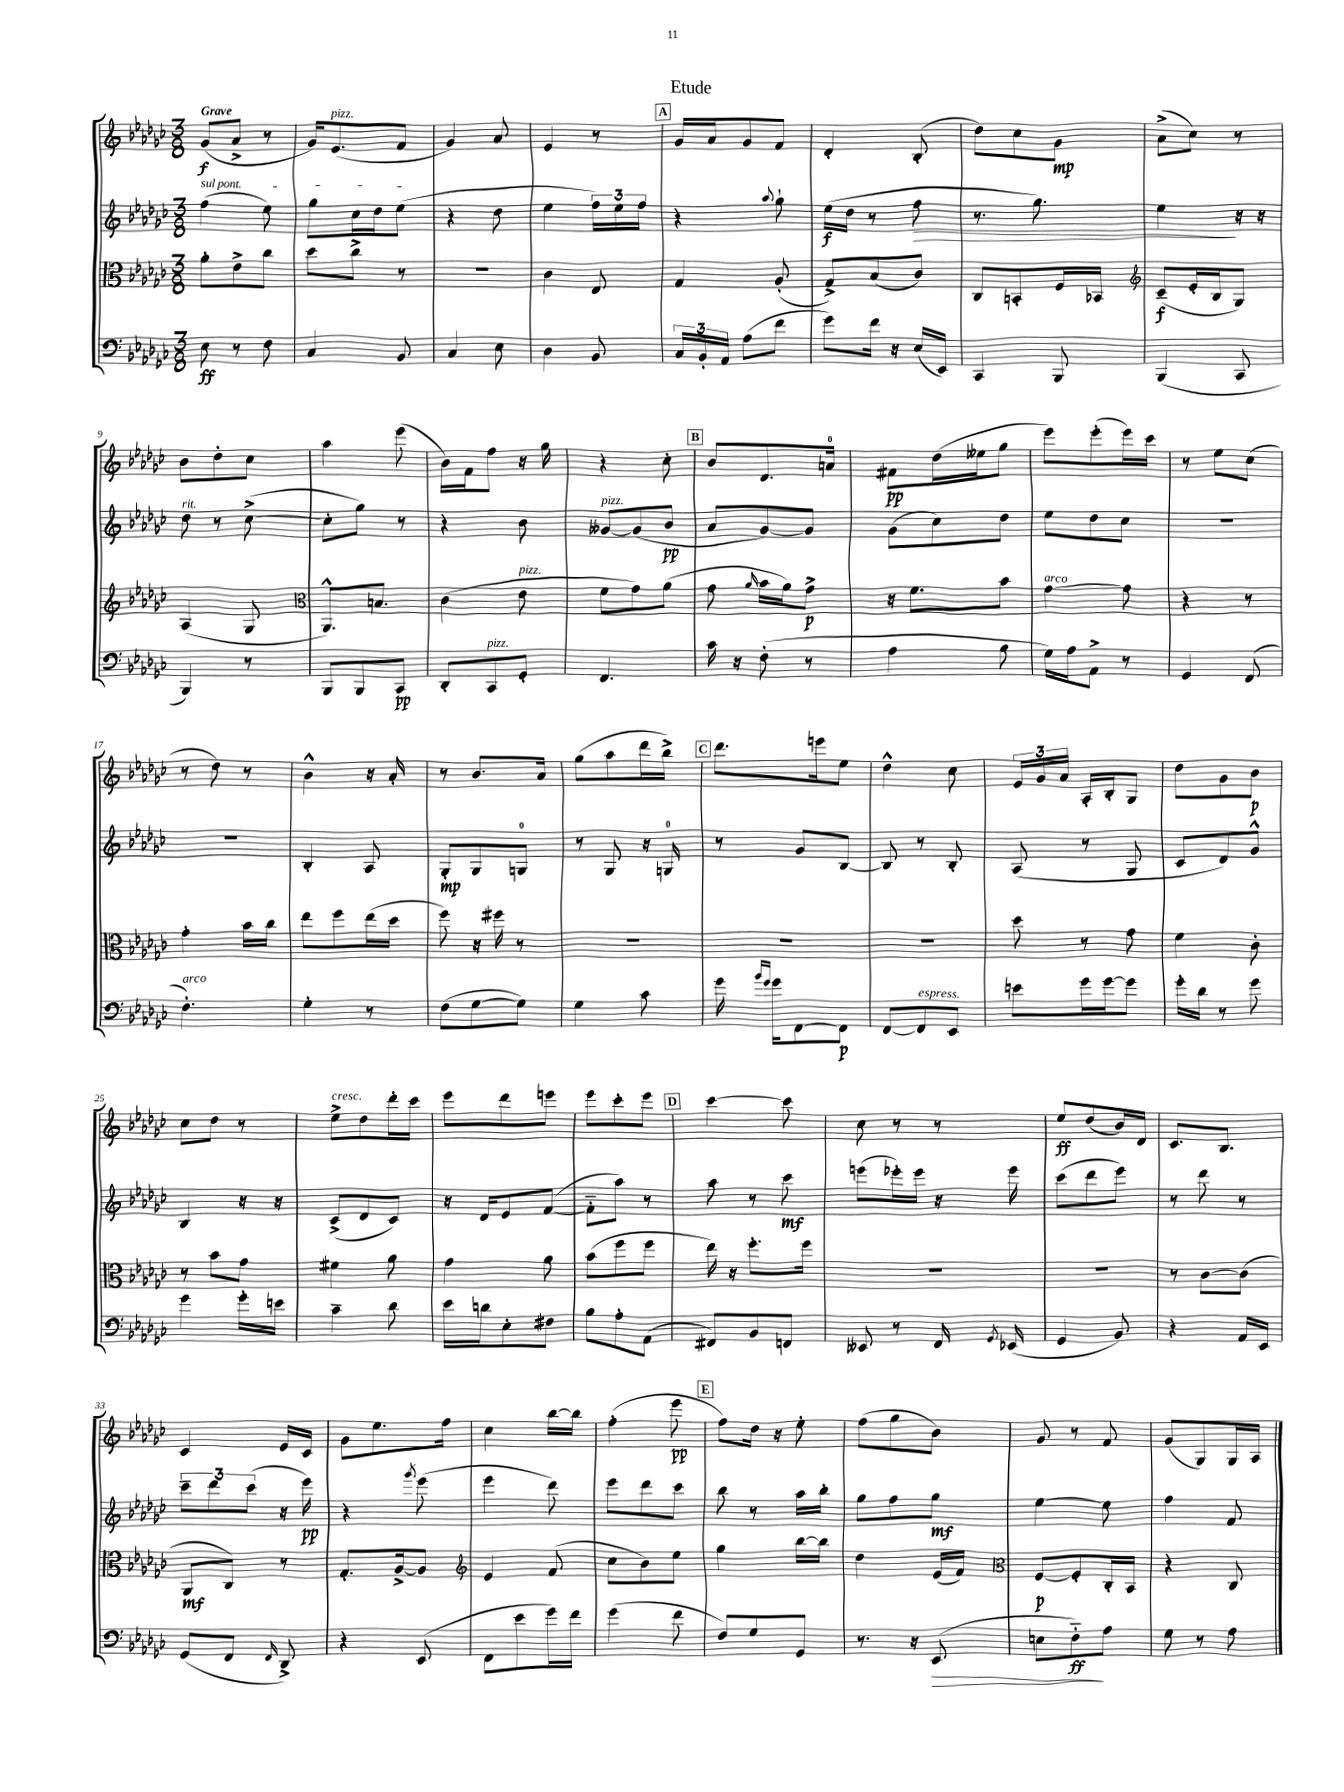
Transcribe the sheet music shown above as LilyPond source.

\header { title = "Etude" }
<<
\new StaffGroup <<
\new Staff = "s0" {
    \clef treble \key ges \major \numericTimeSignature \time 3/8 \tempo "Grave"
    \autoBeamOff ges'8[\f( aes'8]-> r8 |
    ges'16[) ees'8.^\markup { \italic "pizz." }( f'8] |
    ges'4) aes'8 |
    ees'4 r8 |
    \mark \markup { \box "A" } ges'16[ aes'16 ges'8 f'8] |
    des'4-. bes8-.( |
    des''8[) ces''8 ges'8]\mp |
    aes'8[->( ces''8]) r8 |
    bes'8[ des''8-. ces''8] |
    aes''4 ees'''8( |
    bes'16[) f'16 f''8] r16 ges''16 |
    r4 ces''8-. |
    \mark \markup { \box "B" } bes'8[ des'8. a'16]-0 |
    fis'8[\pp des''16( eeses''16 ges''8] |
    ees'''8[) ees'''8-.( ees'''16) ces'''16] |
    r8 ees''8[ ces''8]( |
    r8 des''8) r8 |
    bes'4-^ r16 aes'16-. |
    r8 bes'8.[ aes'16] |
    ges''8[( aes''8 des'''16 bes''16]->) |
    \mark \markup { \box "C" } des'''8.[ e'''16 ees''8] |
    des''4-^ ces''8 |
    \tuplet 3/2 { ees'16[ ges'16 aes'16] } aes16[-. bes16-. ges8] |
    des''8[ ges'8 bes'8]\p |
    ces''8[ des''8] r8 |
    ees''8[->^\markup { \italic "cresc." } des''8 des'''16-. ces'''16] |
    ees'''8[ des'''8 e'''8] |
    ees'''8[ ces'''8-. ees'''8] |
    \mark \markup { \box "D" } ces'''4~ ces'''8 |
    ces''8 r8 r8 |
    ees''8[\ff des''8( bes'16) des'16] |
    ces'8.[ bes8.] |
    ces'4 ees'16[ ces'16] |
    ges'8[ ees''8. f''16] |
    ces''4 bes''16[~ bes''16] |
    f''4-.( ees'''8\pp |
    \mark \markup { \box "E" } f''8[) des''16] r16 ees''8-. |
    f''8[( ges''8 bes'8]) |
    ges'8 r8 f'8 |
    ges'8[( ges8) ges16 aes16] \bar "|." |
}
\new Staff = "s1" {
    \clef treble \key ges \major \numericTimeSignature \time 3/8
    \autoBeamOff \once \override TextSpanner.bound-details.left.text = \markup { \italic "sul pont." } f''4\startTextSpan( ees''8) |
    ges''8[ ces''16 des''16 ees''8]\stopTextSpan( |
    r4 des''8 |
    ees''4 \tuplet 3/2 { f''16[) ees''16 f''16] } |
    \mark \markup { \box "A" } r4 \appoggiatura { aes''8 } ges''8-! |
    ees''16[\f( des''16] r8 f''8\> |
    r8. ges''8.) |
    ees''4\! r16 r16 |
    des''8^\markup { \italic "rit." } r8 ces''8~->( |
    ces''8[-. ges''8]) r8 |
    r4 bes'8 |
    geses'8[~^\markup { \italic "pizz." } geses'8( bes'8]\pp |
    \mark \markup { \box "B" } aes'8[ ges'8~) ges'8] |
    ges'8[( ces''8) des''8] |
    ees''8[ des''8 ces''8] |
    R4. |
    R4. |
    bes4-. aes8 |
    ges8[-.\mp ges8 g8]-0 |
    r8 ges8 r16 g16-0 |
    \mark \markup { \box "C" } r8 ges'8[ bes8]~ |
    bes8 r8 bes8-. |
    aes8( r8 ges8 |
    ces'8[ des'8) ges'8]-^ |
    bes4 r16 r16 |
    ces'8[->( des'8 ces'8]) |
    r16 des'16[ ees'8 f'8]~( |
    f'8[-_ aes''8]) r8 |
    \mark \markup { \box "D" } aes''8 r8 ces'''8\mf |
    e'''8[( ees'''16-.) ees'''16] r16 ees'''16 |
    ces'''8[( des'''8 ees'''8]) |
    r8 des'''8 r8 |
    \tuplet 3/2 { ces'''8[-- des'''8 ces'''8]( } r16 ees'''16\pp) |
    r4 \acciaccatura { ges'''8 } ees'''8( |
    ees'''4 des'''8) |
    ees'''8[ des'''8 ces'''8] |
    \mark \markup { \box "E" } bes''8 r8 aes''16[ bes''16]-. |
    ges''8[ f''8 ges''8]\mf |
    ees''4~ ees''8 |
    f''4 f'8 \bar "|." |
}
\new Staff = "s2" {
    \clef alto \key ges \major \numericTimeSignature \time 3/8
    \autoBeamOff aes'8[-. ees'8-> ces''8] |
    des''8[ ces''8]-> r8 |
    R4. |
    ces'4 ees8 |
    \mark \markup { \box "A" } ges4 aes8-.( |
    ges8[->) bes8( ces'8]) |
    ces8[ b,8-. f16 bes,16] |
    \clef treble ces'8[--\f( ees'16-. bes16 ges8]) |
    aes4( ges8 |
    \clef alto aes,8.[-^) b8.] |
    ces'4( ees'8^\markup { \italic "pizz." } |
    f'8[ ges'8) aes'8]( |
    \mark \markup { \box "B" } ges'8 \grace { aes'16 } bes'16[ aes'16) ges'8]->\p |
    r16 f'8.[ bes'8] |
    ges'4~^\markup { \italic "arco" } ges'8 |
    r4 r8 |
    ges'4-. bes'16[ ces''16] |
    ees''8[ f''8 ees''16( des''16] |
    f''8) r16 fis''16 r8 |
    R4. |
    \mark \markup { \box "C" } R4. |
    R4. |
    des''8 r8 ges'8 |
    f'4 ces'8-. |
    r8 bes'8[ ges'8] |
    fis'4 aes'8 |
    ges'4 aes'8 |
    bes'8[( f''8 f''8] |
    \mark \markup { \box "D" } ees''16) r16 f''8.[-. f''16] |
    R4. |
    R4. |
    r8 ces'8[~ ces'8]( |
    aes,8[\mf ces8]) r8 |
    ges8.[-. aes16~-> aes8] |
    \clef treble ees'4 f'8( |
    ces''8[ bes'8) ees''8] |
    \mark \markup { \box "E" } ges''4 bes''16[~ bes''16] |
    des''4 ees'16[( f'16]) |
    \clef alto f8[~\p f8-. ces16-. bes,16] |
    r4 ces8 \bar "|." |
}
\new Staff = "s3" {
    \clef bass \key ges \major \numericTimeSignature \time 3/8
    \autoBeamOff ees8\ff r8 f8 |
    ces4 bes,8 |
    ces4 ees8 |
    des4 bes,8 |
    \mark \markup { \box "A" } \tuplet 3/2 { ces16[ bes,16-. aes,16] } aes8[( f'8] |
    ges'8[) f'16] r16 ees16[( ees,16]) |
    ces,4 bes,,8 |
    bes,,4( ces,8 |
    bes,,4) r8 |
    bes,,8[ bes,,8 ces,8]\pp |
    des,8[-. ces,8^\markup { \italic "pizz." } ges,8]-. |
    f,4. |
    \mark \markup { \box "B" } ces'16 r16 f8-.( r8 |
    aes4 bes8 |
    ges16[) aes16 aes,8]-> r8 |
    ges,4 f,8( |
    f4.-.^\markup { \italic "arco" }) |
    ges4-. r8 |
    f8[( ges8~ ges8]) |
    ges4 ces'8 |
    \mark \markup { \box "C" } ges'16 \grace { bes'16[ ges'16] } ges'16[ f,8~ f,8]\p |
    f,8[~ f,8^\markup { \italic "espress." } ees,8] |
    e'8[ ges'16 ges'16~ ges'8] |
    ges'16[-. des'16] r8 ges'8 |
    ges'4 ges'16[-. e'16] |
    ces'4-- des'8 |
    ees'16[ d'16 ees8-. fis8] |
    bes8[ aes8-. aes,8]( |
    \mark \markup { \box "D" } fis,8[) bes,8 f,8] |
    eeses,8 r8 f,16 \acciaccatura { ges,8 } ees,16( |
    ges,4 bes,8) |
    r4 aes,16[ ees,16] |
    ges,8[( f,8] \grace { f,16 } des,8->) |
    r4 ees,8( |
    f,8[ ees'8 ges'16) f'16] |
    ges'4( f'8 |
    \mark \markup { \box "E" } f8[) ges8 ges,8] |
    r8. r16 ees,8\>( |
    e8[ f8-_\ff\!) aes8] |
    ges8 r8 aes8 \bar "|." |
}
>>
>>
